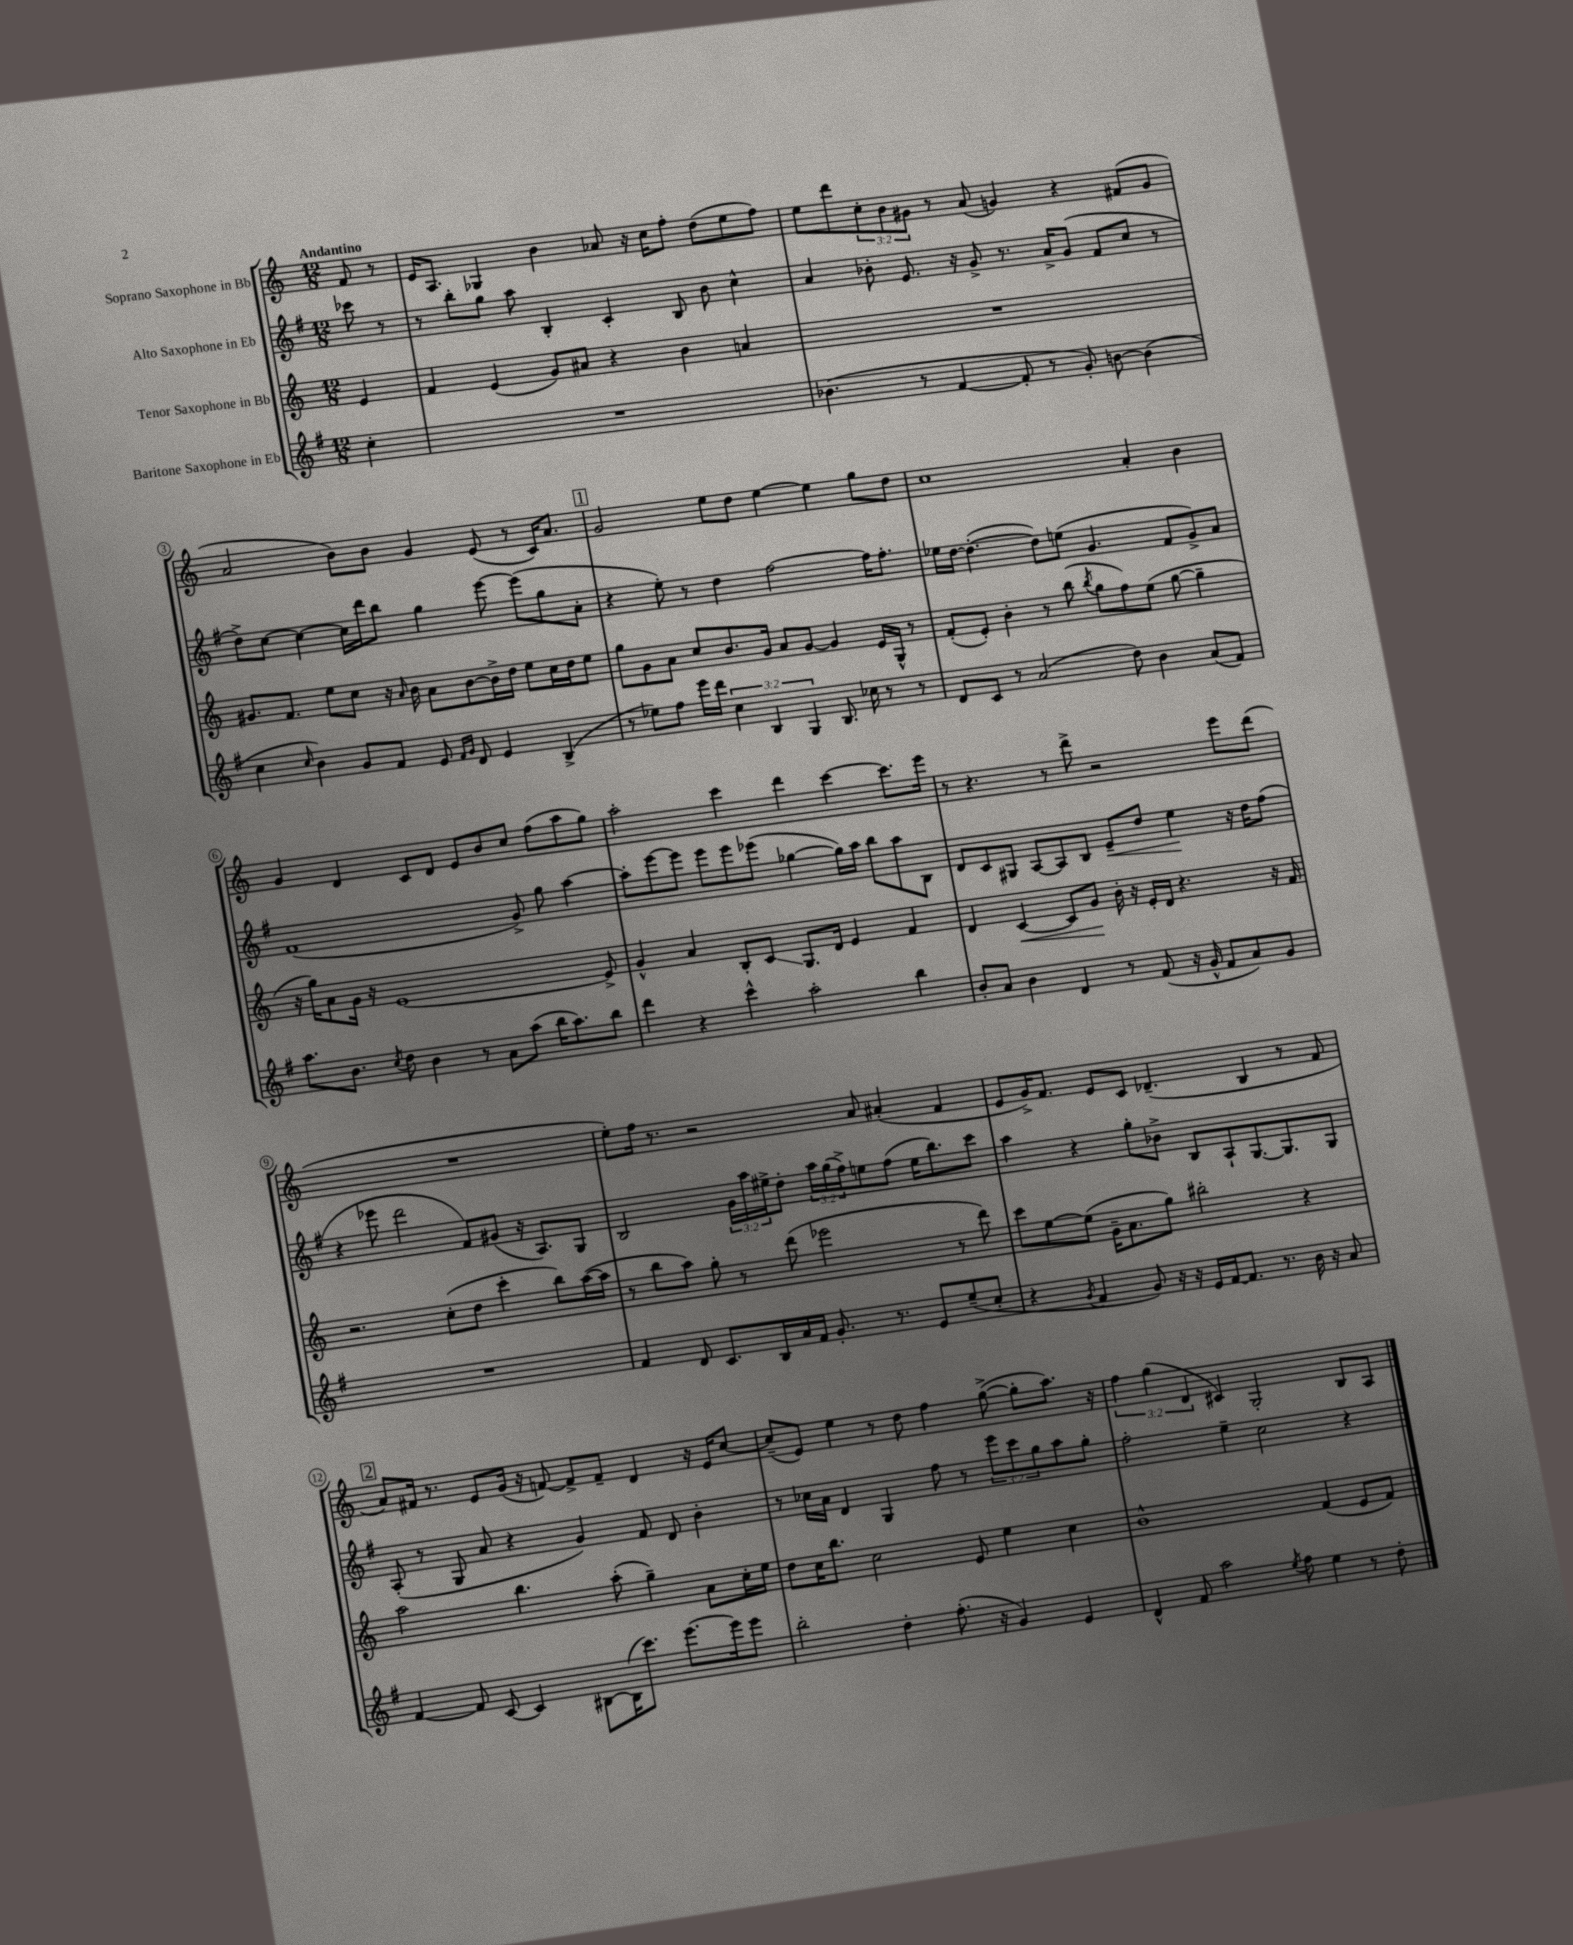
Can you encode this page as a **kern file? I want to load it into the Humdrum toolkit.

**kern	**kern	**kern	**kern
*staff4	*staff3	*staff2	*staff1
*clefG2	*clefG2	*clefG2	*clefG2
*k[f#]	*k[]	*k[f#]	*k[]
*M12/8	*M12/8	*M12/8	*M12/8
4cc'	4e	8ccc-	8f
.	.	8r	8r
=	=	=	=
1.r	4f	8r	16e
.	.	.	8.A
.	.	8bb'	.
.	(4e	8gg	4G-
.	.	8aa	.
.	8g)	4B'	4b
.	8a#	.	.
.	4r	4c'	8a-
.	.	.	16r
.	.	.	16cc
.	4b	8B	8ff'
.	.	8b	(8dd
.	4a	4cc^^	8ee
.	.	.	8ff)
=	=	=	=
(4.b-	1.r	4a	8ee
.	.	.	8ddd
.	.	8b-'	12cc'
.	.	.	12b
8r	.	8.e	.
.	.	.	12g#
[4f#	.	.	8r
.	.	16r	.
.	.	8g^	(8a
8f#']	.	8.r	4g)
8r	.	.	.
.	.	16a^	.
8g')	.	(8g	4r
[8b	.	8f#	.
(4b]	.	8cc	(8f#
.	.	8r	8g
=	=	=	=
4cc	8.g#	8dd^)	2a
.	.	[8cc	.
.	8.f	.	.
16qqcc	.	.	.
4b)	.	4cc_	.
.	8ee	.	.
8g	8cc	16cc]	8b)
.	.	16ddd	.
8f#	16r	8bb	8b
.	16qqa	.	.
.	16b	.	.
8e	8a	4gg	4g
16qqf#	.	.	.
16qqg	.	.	.
8d	[8b	.	.
4e	16b^]	[8eee	(8e
.	16dd	.	.
.	8ee	(8eee]	8r
(4B^	16cc	8gg	16c)
.	16dd	.	8.a
.	8ee	8a'	.
=	=	=	=
8r	8gg	4r	2g
8ee-)	8g	.	.
8ff#	8a	8ee')	.
16eee	8cc	8r	.
16ddd	.	.	.
6cc	8.b	4dd	8ee
.	.	.	8dd
6B	.	.	.
.	16g	.	.
.	8a	[2ff#	[4ee
6G	.	.	.
.	[8g	.	.
8.B	4g]	.	4ee]
16cc-	.	.	.
8r	16e	16ff#]	8gg
.	16G^^	8.ff#'	.
8r	8r	.	8dd
=	=	=	=
8d	(8f'	16ee-	1cc
.	.	[16dd	.
8c	8e')	(4.dd'_	.
8r	4b'	.	.
(2a	.	.	.
.	8r	8dd])	.
.	(8bb	(8ee	.
.	8qbb	.	.
.	8gg	4.g	.
8dd)	8ff)	.	.
4b	(8ee	.	4a'
.	[8gg	8f#	.
(8a	4gg~]	8g^)	4b
8f#)	.	8a	.
=	=	=	=
8.aa	16r	(1f#	4g
.	16gg)	.	.
.	8a	.	.
8.b	.	.	.
.	16g	.	4d
.	16r	.	.
8qcc	.	.	.
8dd	[1e	.	.
4b	.	.	8c
.	.	.	8d
8r	.	.	8e
8a	.	.	8b
(8aa	.	8g^)	8cc
16bb	.	8gg	(8ff
8.aa)	.	.	.
.	.	[4aa	8aa
8bb	8e^]	.	8gg)
=	=	=	=
4ddd	4g^^	8aa']	2aa'
.	.	[8eee	.
4r	4a	8eee]	.
.	.	8eee	.
4ccc^^	8B'	8eee	4ccc
.	8c	(8eee-	.
2aa'	8.G	[4gg-	4ddd
.	16d	.	.
.	4e	16gg-])	[4ccc
.	.	16aa	.
.	.	8bb	.
4bb	4f	8aa	8.ccc]
.	.	8B	.
.	.	.	16eee
=	=	=	=
8b'	4d	8d	8r
8a	.	8c	4.r
4b	[4c	8G#	.
.	.	[8A	.
4d	8c]	8A]	8r
.	8g	8B	8ddd^
8r	16b'	8e~	2r
.	16r	.	.
(8f#	16e'	8dd	.
.	16d	.	.
16r	4.r	4ee	.
16g^^	.	.	.
8f#	.	.	.
8a)	.	16r	8eee
.	.	16dd	.
8g	16r	(8ff#	(8ddd
.	16f	.	.
=	=	=	=
1.r	2.r	4r	1.r
.	.	8eee-	.
.	.	2ddd	.
.	(8cc'	.	.
.	8dd	8f#)	.
.	4ccc'	(8g#	.
.	.	16r	.
.	.	8.A)	.
.	8bb)	.	.
.	([16aa	8G	.
.	16aa]	.	.
=	=	=	=
4f#	8r	2B	8ee')
.	8bb	.	16ff
.	.	.	8.r
8d	8aa)	.	.
8.c	8gg'	.	2r
.	8r	24g	.
.	.	24aa	.
16B	.	.	.
.	.	24ee#^	.
16a	(8ddd	8dd'	.
16f#	.	.	.
8.g'	2eee-	24aa	.
.	.	(24gg	.
.	.	24ff#^)	.
.	.	8ee	8a
8.r	.	.	.
.	.	(8ff#	(4a#'
8e	.	16ee	.
.	.	8.bb)	.
(8ee~	8r	.	4f
8cc'	8ddd)	8ccc	.
=	=	=	=
4r	8ccc	4aa	8e
.	[8ee	.	16g^)
.	.	.	8.f
8qg	.	.	.
4f#	(8ee]	4r	.
.	16g~	.	8e
.	8.a	.	.
8g)	.	8gg'	8c
16r	8gg)	8b-^	(4.d-~
16r	.	.	.
16e	2bb#'	8B	.
[16f#	.	.	.
8.f#]	.	8A`	.
.	.	[8.G	4B
8.r	.	.	.
.	.	8.G]	.
16b	4r	.	8r
16r	.	.	.
8a	.	8G	8f
=	=	=	=
[4f#	2aa	(8A'	8a)
.	.	8r	16f#
.	.	.	8.r
8f#]	.	8G	.
[8c	.	8a	8e
4c]	4.bb	4r	(16g
.	.	.	16r
.	.	.	[8f)
[8B#	.	4g)	8f^]
(16B#]	(8aa'	.	8f~
8.ccc)	.	.	.
.	4gg~)	8f#	4d
[8.eee	.	8d	.
.	8a	4b'	16r
16eee]	.	.	16e
8eee	16cc'	.	[8cc
.	16ee	.	.
=	=	=	=
2bb'	8dd	8r	(8cc~]
.	16cc	16cc-	8e)
.	8.bb	16a	.
.	.	4d	4ee
.	2cc	.	.
4dd'	.	4G	8r
.	.	.	8dd
(8.ff#'	.	8ff#	4ff
.	8e	8r	.
16r	.	.	.
4g)	4ee	12eee	([8gg^
.	.	12ccc	.
.	.	.	8gg']
.	.	12gg	.
4e	4cc	8aa	8.aa)
.	.	8gg'	.
.	.	.	16r
=	=	=	=
4d^^	1b^^	2ff#'	6ff
.	.	.	(6gg
8f#	.	.	.
.	.	.	6d
2aa	.	.	.
.	.	4ee~	4c#)
.	.	2cc	2G'
8qee	.	.	.
8ff#	.	.	.
4ee	(4f	.	.
8r	8e	4r	8B
8dd'	8f)	.	8A
==	==	==	==
*-	*-	*-	*-
